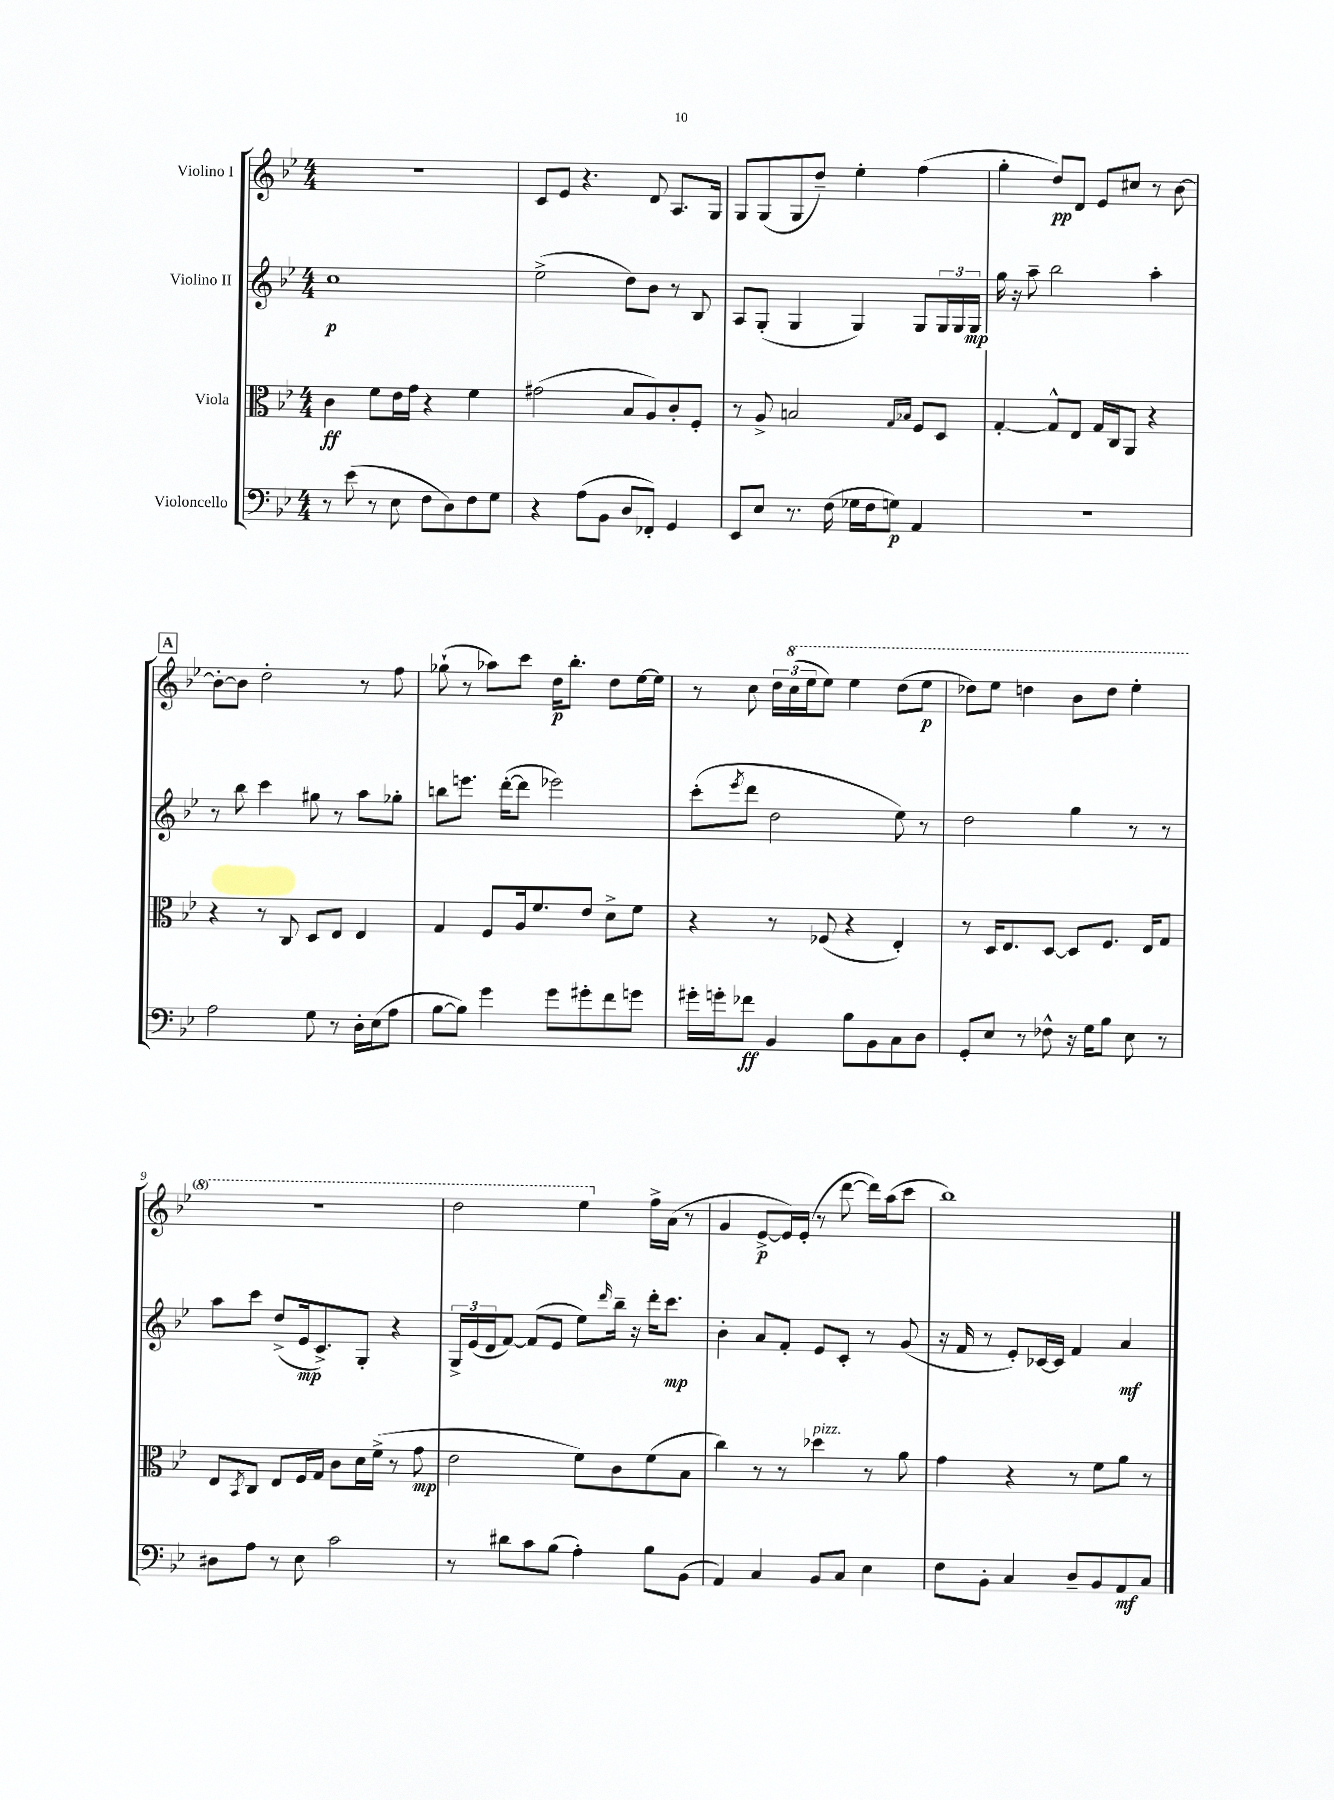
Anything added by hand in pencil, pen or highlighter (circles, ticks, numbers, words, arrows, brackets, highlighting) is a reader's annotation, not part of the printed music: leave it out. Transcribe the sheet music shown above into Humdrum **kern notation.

**kern	**dynam	**kern	**dynam	**kern	**dynam	**kern	**dynam
*part4	*part4	*part3	*part3	*part2	*part2	*part1	*part1
*staff4	*staff4	*staff3	*staff3	*staff2	*staff2	*staff1	*staff1
*I"Violoncello	*	*I"Viola	*	*I"Violino II	*	*I"Violino I	*
*clefF4	*	*clefC3	*	*clefG2	*	*clefG2	*
*k[b-e-]	*	*k[b-e-]	*	*k[b-e-]	*	*k[b-e-]	*
*M4/4	*	*M4/4	*	*M4/4	*	*M4/4	*
=1	=1	=1	=1	=1	=1	=1	=1
8r	.	4c\	ff	1cc	p	1r	.
(8e-\	.	.	.	.	.	.	.
8r	.	8f\L	.	.	.	.	.
8E-\	.	16e-\L	.	.	.	.	.
.	.	16g\JJ	.	.	.	.	.
8F\L	.	4r	.	.	.	.	.
8D\)	.	.	.	.	.	.	.
8F\	.	4f\	.	.	.	.	.
8G\J	.	.	.	.	.	.	.
=2	=2	=2	=2	=2	=2	=2	=2
4r	.	(2g#X\	.	(2ee-^\	.	8c/L	.
.	.	.	.	.	.	8e-/J	.
(8A\L	.	.	.	.	.	4.r	.
8BB-\J	.	.	.	.	.	.	.
8D/L	.	8B-/L	.	8dd\L)	.	.	.
8FF-X'/J)	.	8A/)	.	8b-\J	.	8d/	.
4GG/	.	8c'/	.	8r	.	8.A/L	.
.	.	8F'/J	.	8B-/	.	.	.
.	.	.	.	.	.	16G/Jk	.
=3	=3	=3	=3	=3	=3	=3	=3
8EE-/L	.	8r	.	8A/L	.	8G/L	.
8E-/J	.	8A^/	.	(8G'/J	.	(8G/	.
8.r	.	2Bn/	.	4G/	.	8G/	.
.	.	.	.	.	.	8dd~/J)	.
(16F\	.	.	.	.	.	.	.
16G-X\LL	.	.	.	4G/)	.	4ee-'\	.
16F\J	.	.	.	.	.	.	.
8Gn\J)	p	.	.	.	.	.	.
.	.	16qqG/LL	.	.	.	.	.
.	.	16qqB-X/JJ	.	.	.	.	.
4AA/	.	8F/L	.	8G/L	.	(4ff\	.
.	.	8D/J	.	24G/L	.	.	.
.	.	.	.	24G/	.	.	.
.	.	.	.	24G/JJ	mp	.	.
=4	=4	=4	=4	=4	=4	=4	=4
1r	.	[4G'/	.	16gg\	.	4gg'\	.
.	.	.	.	16r	.	.	.
.	.	.	.	8aa~\	.	.	.
.	.	8G^^/L]	.	2bb-\	.	8dd/L)	pp
.	.	8E-/J	.	.	.	8d/J	.
.	.	16G/LL	.	.	.	8e-/L	.
.	.	16C/J	.	.	.	.	.
.	.	8AA/J	.	.	.	8cc#X/J	.
.	.	4r	.	4aa'\	.	8r	.
.	.	.	.	.	.	[8b-\	.
!!LO:LB:g=z
!!LO:REH:place=s1:t=A
=5	=5	=5	=5	=5	=5	=5	=5
2A\	.	4r	.	8r	.	8b-'\L_	.
.	.	.	.	8bb-\	.	8b-\J]	.
.	.	8r	.	4ccc\	.	2dd'\	.
.	.	8C/	.	.	.	.	.
8G\	.	8D/L	.	8gg#X\	.	.	.
8r	.	8E-/J	.	8r	.	.	.
16D'\LL	.	4E-/	.	8aa\L	.	8r	.
(16E-\J	.	.	.	.	.	.	.
8A\J	.	.	.	8gg-X'\J	.	8ff\	.
=6	=6	=6	=6	=6	=6	=6	=6
[8B-\L	.	4G/	.	8bbn\L	.	(8gg-X`\	.
8B-\J])	.	.	.	8.eeen\J	.	8r	.
4g\	.	8F/L	.	.	.	8aa-X\L)	.
.	.	.	.	([16ddd'\KL	.	.	.
.	.	16A/k	.	8ddd\J]	.	8ccc\J	.
.	.	8.f/	.	.	.	.	.
8g\L	.	.	.	2eee-X\)	.	16dd\KL	p
.	.	.	.	.	.	8.bb-'\J	.
8g#X'\	.	8e-/J	.	.	.	.	.
8f\	.	8d^\L	.	.	.	8dd\L	.
8gn\J	.	8f\J	.	.	.	[16ee-\L	.
.	.	.	.	.	.	16ee-\JJ]	.
=7	=7	=7	=7	=7	=7	=7	=7
16g#X'\LL	.	4r	.	(8ccc'\L	.	8r	.
16gn'\J	.	.	.	.	.	.	.
.	.	.	.	8qeee-/	.	.	.
8f-X\J	ff	.	.	8ddd\J	.	8cc\	.
4BB-/	.	8r	.	2dd\	.	24dd\LL	.
*	*	*	*	*	*	*8va	*
.	.	.	.	.	.	(24ccc\	.
.	.	.	.	.	.	24eee-\J	.
.	.	(8F-X/	.	.	.	8eee-\J)	.
8B-\L	.	4r	.	.	.	4eee-\	.
8BB-\	.	.	.	.	.	.	.
8C\	.	4E-'/)	.	8ee-\)	.	(8ddd\L	.
8D\J	.	.	.	8r	.	8eee-\J	p
=8	=8	=8	=8	=8	=8	=8	=8
8GG'/L	.	8r	.	2dd\	.	8ddd-X\L)	.
8E-/J	.	16D/KL	.	.	.	8eee-\J	.
.	.	8.E-/	.	.	.	.	.
8r	.	.	.	.	.	4dddn\	.
8F-X^^\	.	[8D/J	.	.	.	.	.
16r	.	8D/L]	.	4gg\	.	8bb-\L	.
16G\KL	.	.	.	.	.	.	.
8B-\J	.	8.F/J	.	.	.	8ddd\J	.
8E-\	.	.	.	8r	.	4eee-'\	.
.	.	16E-/KL	.	.	.	.	.
8r	.	8G/J	.	8r	.	.	.
!!LO:LB:g=z
=9	=9	=9	=9	=9	=9	=9	=9
8D#X\L	.	8E-/L	.	8aa\L	.	1r	.
.	.	8qBB-/	.	.	.	.	.
8A\J	.	8C/J	.	8ccc\J	.	.	.
8r	.	8E-/L	.	(8dd^/L	.	.	.
8E-\	.	16F/L	.	16e-/k	mp	.	.
.	.	16G/JJ	.	8.c^/)	.	.	.
2c\	.	8c\L	.	.	.	.	.
.	.	16d\L	.	8G'/J	.	.	.
.	.	(16f^\JJ	.	.	.	.	.
.	.	8r	.	4r	.	.	.
.	.	8g\	mp	.	.	.	.
=10	=10	=10	=10	=10	=10	=10	=10
8r	.	2e-\	.	24G^/LL	.	2ddd\	.
.	.	.	.	(24e-/	.	.	.
.	.	.	.	24d/J	.	.	.
8d#X\L	.	.	.	[8f/J)	.	.	.
8c\	.	.	.	(8f/L]	.	.	.
(8B-\J	.	.	.	8e-/J	.	.	.
4A'\)	.	8f\L)	.	8ee-\L)	.	4eee-\	.
.	.	.	.	16qqddd/	.	.	.
.	.	8c\	.	16bb-~\Jk	.	.	.
.	.	.	.	16r	.	.	.
*	*	*	*	*	*	*X8va	*
8B-\L	.	(8f\	.	16ddd'\KL	.	16ff^\LL	.
.	.	.	.	8.ccc\J	mp	(16a\JJ	.
(8BB-\J	.	8B-\J	.	.	.	8r	.
=11	=11	=11	=11	=11	=11	=11	=11
4AA/)	.	4cc\)	.	4b-'\	.	4g/	.
4C/	.	8r	.	8a/L	.	[8e-^/L	p
.	.	8r	.	8f'/J	.	16e-/L])	.
.	.	.	.	.	.	(16e-'/JJ	.
!	!	!LO:TX:a:i:t=pizz.	!	!	!	!	!
8BB-/L	.	4dd-X\	.	8e-/L	.	8r	.
8C/J	.	.	.	8c'/J	.	[8ddd\	.
4E-\	.	8r	.	8r	.	16ddd\LL])	.
.	.	.	.	.	.	(16aa\J	.
.	.	8a\	.	(8g/	.	8ccc\J	.
=12	=12	=12	=12	=12	=12	=12	=12
8F\L	.	4g\	.	16r	.	1bb-)	.
.	.	.	.	16f/	.	.	.
8BB-'\J	.	.	.	8r	.	.	.
4C/	.	4r	.	8e-'/L)	.	.	.
.	.	.	.	[16c-X/L	.	.	.
.	.	.	.	16c-/JJ]	.	.	.
8D~/L	.	8r	.	4f/	.	.	.
8BB-/	.	8f\L	.	.	.	.	.
8AA/	mf	8a\J	.	4a/	mf	.	.
8C/J	.	8r	.	.	.	.	.
==	==	==	==	==	==	==	==
*-	*-	*-	*-	*-	*-	*-	*-
